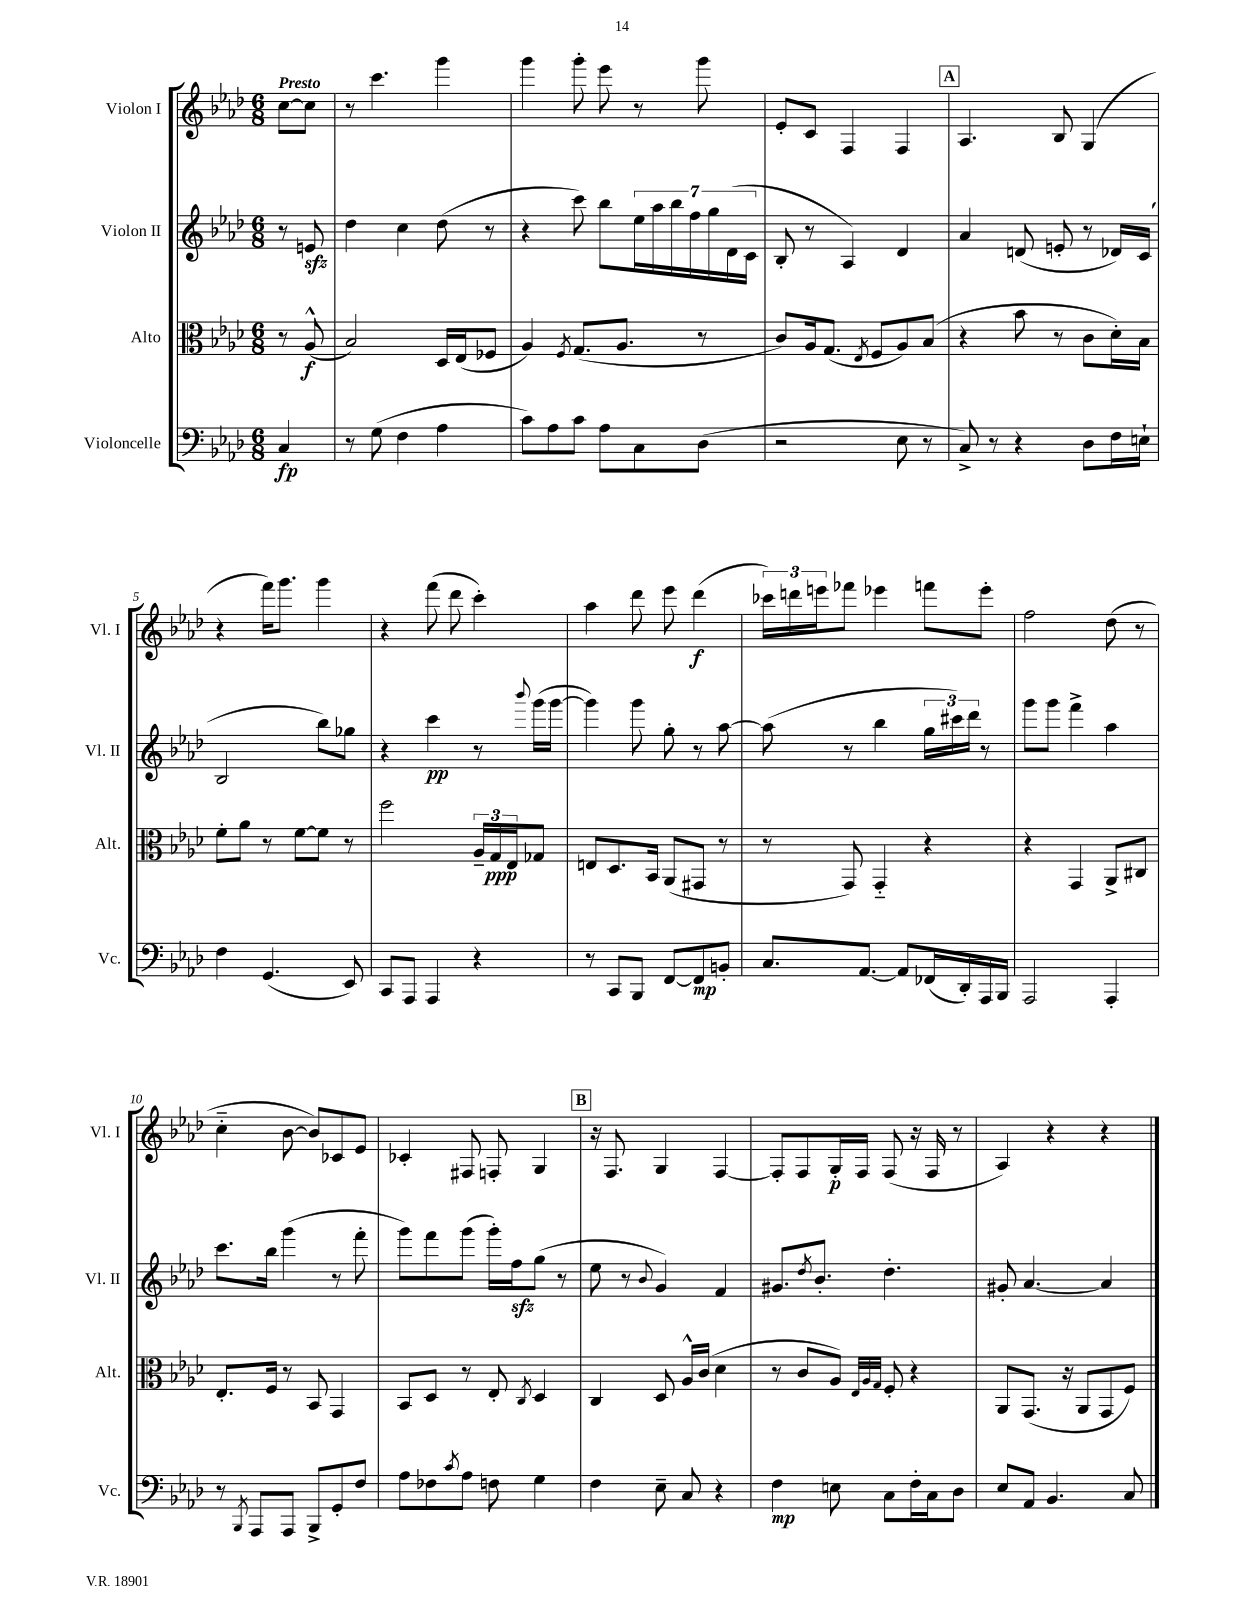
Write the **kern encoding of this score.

**kern	**kern	**kern	**kern
*staff4	*staff3	*staff2	*staff1
*clefF4	*clefC3	*clefG2	*clefG2
*k[b-e-a-d-]	*k[b-e-a-d-]	*k[b-e-a-d-]	*k[b-e-a-d-]
*M6/8	*M6/8	*M6/8	*M6/8
4C	8r	8r	[8cc
.	(8A-^^	8e	8cc]
=	=	=	=
8r	2B-)	4dd-	8r
(8G	.	.	4.ccc
4F	.	4cc	.
4A-	16D-	(8dd-	4ggg
.	(16E-	.	.
.	8F-	8r	.
=	=	=	=
8c)	4A-)	4r	4ggg
8A-	.	.	.
.	8qF	.	.
8c	(8.G	8ccc)	8ggg'
8A-	.	8bb-	8eee-
.	8.A-	.	.
8C	.	28ee-	8r
.	.	28aa-	.
.	.	28bb-	.
.	.	28ff	.
(8D-	8r	.	8ggg
.	.	28gg	.
.	.	(28d-	.
.	.	28c	.
=	=	=	=
2r	8c)	8B-'	8e-'
.	16A-	8r	8c
.	(8.G	.	.
.	.	4A-)	4F
.	8qE-	.	.
.	8F	.	.
8E-	8A-)	4d-	4F
8r	(8B-	.	.
=	=	=	=
8C^)	4r	4a-	4.A-
8r	.	.	.
4r	8b-	(8d	.
.	8r	8e'	8B-
8D-	8c	8r	(4G
16F	16d-')	16d-)	.
16E`	16B-	(16c	.
=	=	=	=
4F	8f'	2B-	4r
.	8a-	.	.
(4.GG	8r	.	16fff)
.	.	.	8.ggg
.	[8f	.	.
.	8f]	8bb-)	4ggg
8EE-)	8r	8gg-	.
=	=	=	=
8CC	2ff	4r	4r
8AAA-	.	.	.
4AAA-	.	4ccc	(8fff
.	.	.	8ddd-
4r	24A-~	8r	4ccc')
.	24G	.	.
.	24E-	.	.
.	.	8qqbbb-	.
.	8G-	(16ggg	.
.	.	[16ggg	.
=	=	=	=
8r	8E	4ggg])	4aa-
8CC	8.D-	.	.
8BBB-	.	8ggg	8ddd-
.	16BB-	.	.
[8FF	(8AA-	8gg'	8eee-
8FF]	8GG#	8r	(4ddd-
8BB'	8r	[8aa-	.
=	=	=	=
8.C	8r	(8aa-]	24ccc-)
.	.	.	24ddd
.	.	.	24eee
.	8GG)	8r	8fff-
[8.AA-	.	.	.
.	4GG'~	4bb-	4eee-
8AA-]	.	.	.
(16FF-	4r	24gg	8fff
.	.	24ccc#)	.
16DD-')	.	.	.
.	.	24ddd-	.
16AAA-	.	8r	8eee-'
16BBB-	.	.	.
=	=	=	=
2AAA-	4r	8ggg	2ff
.	.	8ggg	.
.	4GG	4fff^	.
4AAA-'	8AA-^	4aa-	(8dd-
.	8C#	.	8r
=	=	=	=
8r	8.E-'	8.ccc	4cc'~
8qBBB-	.	.	.
8AAA-	.	.	.
.	16F	16bb-	.
8AAA-	8r	(4ggg	[8b-
8BBB-^	8BB-	.	8b-])
8GG'	4GG	8r	8c-
8F	.	8fff'	8e-
=	=	=	=
8A-	8BB-	8ggg)	4c-'
8F-	8D-	8fff	.
8qc	.	.	.
8A-	8r	(8ggg	8F#
8F	8E-'	16ggg')	8F'
.	.	16ff	.
.	8qC	.	.
4G	4D-	(8gg	4G
.	.	8r	.
=	=	=	=
4F	4C	8ee-	16r
.	.	.	8.F
.	.	8r	.
.	.	8qqb-	.
8E-~	8D-	4g)	4G
8C	16A-^^	.	.
.	(16c	.	.
4r	4d-	4f	[4F
=	=	=	=
4F	8r	8.g#	8F']
.	8c	.	8F
.	.	8qdd-	.
.	.	8.b-'	.
8E	8A-)	.	16G'
.	.	.	16F
.	32qqE-	.	.
.	32qqA-	.	.
.	32qqG	.	.
8C	8F'	4.dd-'	(8F
16F'	4r	.	16r
16C	.	.	16F
8D-	.	.	8r
=	=	=	=
8E-	8AA-	8g#'	4A-)
8AA-	(8.GG	[4.a-	.
4.BB-	.	.	4r
.	16r	.	.
.	8AA-	.	.
.	8GG	4a-]	4r
8C	8F)	.	.
==	==	==	==
*-	*-	*-	*-
